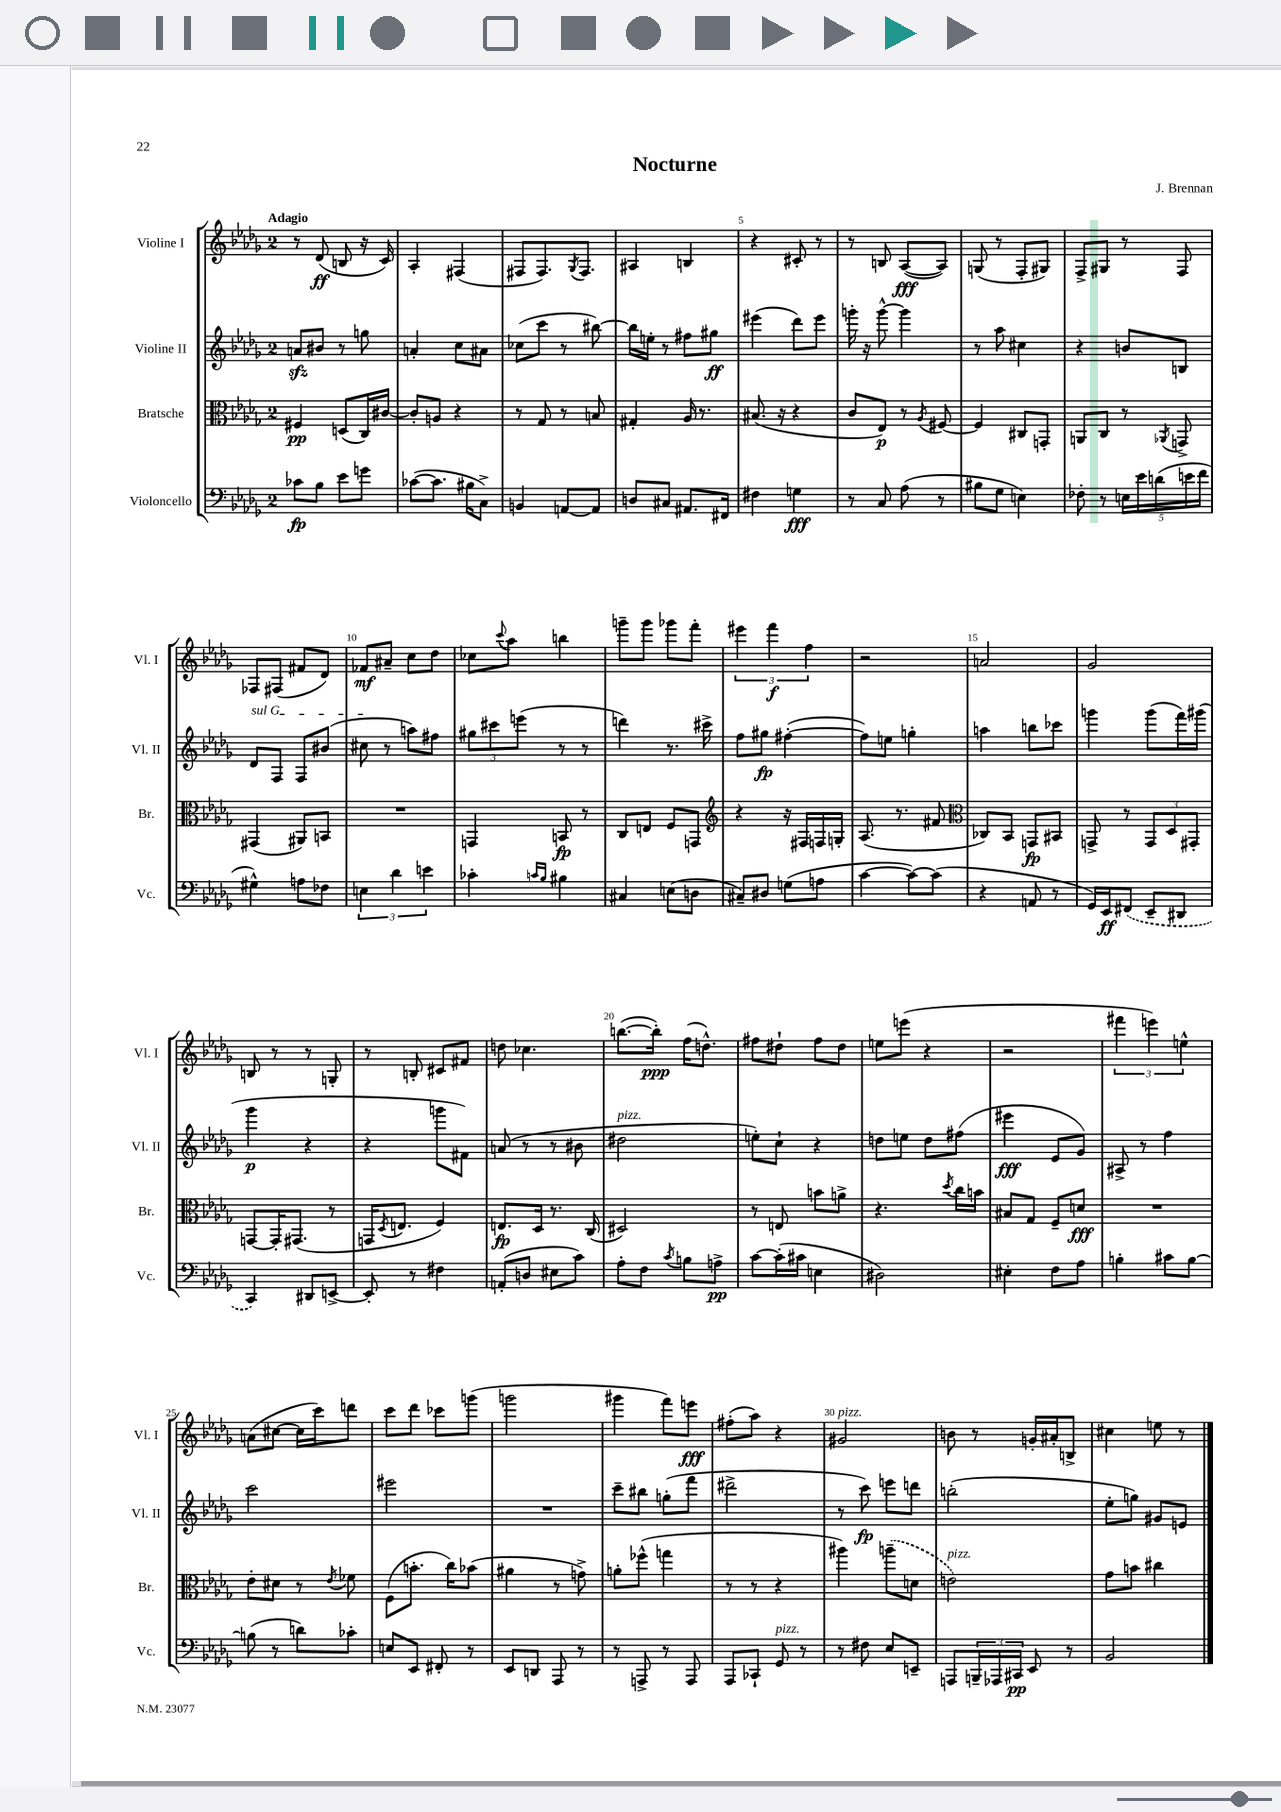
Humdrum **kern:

**kern	**dynam	**kern	**dynam	**kern	**dynam	**kern	**dynam
*part4	*part4	*part3	*part3	*part2	*part2	*part1	*part1
*staff4	*staff4	*staff3	*staff3	*staff2	*staff2	*staff1	*staff1
*I"Violoncello	*	*I"Bratsche	*	*I"Violine II	*	*I"Violine I	*
*I'Vc.	*	*I'Br.	*	*I'Vl. II	*	*I'Vl. I	*
*clefF4	*	*clefC3	*	*clefG2	*	*clefG2	*
*k[b-e-a-d-g-]	*	*k[b-e-a-d-g-]	*	*k[b-e-a-d-g-]	*	*k[b-e-a-d-g-]	*
*M2/4	*	*M2/4	*	*M2/4	*	*M2/4	*
=1	=1	=1	=1	=1	=1	=1	=1
!	!	!	!	!	!	!LO:TX:a:B:t=Adagio	!
8c-X\L	fp	4F#X/	pp	8anzz/L	.	8r	.
8B-\J	.	.	.	8b#X/J	.	(8d-/	ff
8e-\L	.	(8Dn/L	.	8r	.	8Bn/	.
8gn\J	.	16C/L)	.	8ggn\	.	16r	.
.	.	[16c#X/JJ	.	.	.	16c/)	.
=2	=2	=2	=2	=2	=2	=2	=2
([8c-X\L	.	8c#'/L]	.	4an'/	.	4A-'/	.
8.c-\J]	.	8An/J	.	.	.	.	.
.	.	4r	.	8cc\L	.	(4F#X/	.
16B#X\KL	.	.	.	.	.	.	.
8C^\J)	.	.	.	8a#X\J	.	.	.
=3	=3	=3	=3	=3	=3	=3	=3
4BBn/	.	8r	.	(8cc-X\L	.	8F#X/L	.
.	.	8G-/	.	8ccc\J	.	8.F#/)	.
[8AAn/L	.	8r	.	8r	.	.	.
.	.	.	.	.	.	8qG-/	.
.	.	.	.	.	.	8.F#/J	.
8AA/J]	.	8Bn/	.	[8bb#X\)	.	.	.
=4	=4	=4	=4	=4	=4	=4	=4
8Dn/L	.	4G#X'/	.	16bb#\LL]	.	4A#X/	.
.	.	.	.	16een'\JJ	.	.	.
8C#X/J	.	.	.	8r	.	.	.
8.AA#X/L	.	16A-/	.	8ff#X\L	.	4Bn/	.
.	.	8.r	.	.	.	.	.
.	.	.	.	8gg#X\J	ff	.	.
16FF#X/Jk	.	.	.	.	.	.	.
=5	=5	=5	=5	=5	=5	=5	=5
4F#X\	.	(8.B#X/	.	(4eee#X\	.	4r	.
.	.	16r	.	.	.	.	.
4Gn\	fff	4r	.	8ddd-\L)	.	8c#X'/	.
.	.	.	.	8eee#\J	.	8r	.
=6	=6	=6	=6	=6	=6	=6	=6
8r	.	8c/L	.	16gggn'\	.	8r	.
.	.	.	.	16r	.	.	.
8C/	.	8E-/J)	p	[8ggg^^\	.	8Bn/	.
(8A-\	.	8r	.	4ggg\]	.	([8A-/L	fff
.	.	8qA-/	.	.	.	.	.
8r	.	[8F#X/	.	.	.	8A-/J])	.
=7	=7	=7	=7	=7	=7	=7	=7
8B#X\L	.	4F#/]	.	8r	.	(8Gn/	.
8G-\J	.	.	.	8aa-\	.	8r	.
4En\)	.	8C#X/L	.	4cc#X\	.	8F'/L	.
.	.	8GGn'/J	.	.	.	8G#X/J)	.
=8	=8	=8	=8	=8	=8	=8	=8
8F-X'\	.	8AAn/L	.	4r	.	8F^/L	.
8r	.	8C/J	.	.	.	8G#X/J	.
20En\LL	.	8r	.	8bn/L	.	8r	.
20e-\	.	.	.	.	.	.	.
(20dn\	.	.	.	.	.	.	.
.	.	8qAA-X/	.	.	.	.	.
.	.	8GGn^/	.	8Bn/J	.	8F/	.
20en\	.	.	.	.	.	.	.
20f\JJ	.	.	.	.	.	.	.
!!LO:LB:g=z
=9	=9	=9	=9	=9	=9	=9	=9
!	!	!	!	!LO:TX:a:i:t=sul G	!	!	!
4G#X^^\)	.	(4GG#X/	.	8d-/L	.	8F-X/L	.
.	.	.	.	8F/J	.	(8F#X/J	.
8An\L	.	8AA#X/L)	.	8F/L	.	8f#X/L	.
8F-X\J	.	8BBn/J	.	(8b#X/J	.	8d-/J)	.
=10	=10	=10	=10	=10	=10	=10	=10
6En\	.	2r	.	8cc#X\	.	8f-X/L	mf
.	.	.	.	8r	.	8a#X~/J	.
6d-\	.	.	.	.	.	.	.
.	.	.	.	8aan\L)	.	8cc\L	.
6en\	.	.	.	.	.	.	.
.	.	.	.	8ff#X\J	.	8dd-\J	.
=11	=11	=11	=11	=11	=11	=11	=11
4c-X'\	.	4GGn/	.	12gg#X\L	.	8cc-X\L	.
.	.	.	.	12ccc#X\	.	.	.
.	.	.	.	.	.	8qqccc/	.
.	.	.	.	.	.	8aa-\J	.
.	.	.	.	(12eeen\J	.	.	.
16qqcn/LL	.	.	.	.	.	.	.
16qqB-/JJ	.	.	.	.	.	.	.
4B#X\	.	8BBn/	fp	8r	.	4bbn\	.
.	.	8r	.	8r	.	.	.
=12	=12	=12	=12	=12	=12	=12	=12
4C#X/	.	8C/L	.	4dddn\)	.	8gggn~\L	.
.	.	8En/J	.	.	.	8ggg\J	.
(8En\L	.	8F/L	.	8.r	.	8ggg-X\L	.
8Dn\J	.	8GGn/J	.	.	.	8fff'\J	.
.	.	.	.	16ccc#X^\	.	.	.
=13	=13	=13	=13	=13	=13	=13	=13
*	*	*clefG2	*	*	*	*	*
8C#X~/L)	.	4r	.	8ff\L	.	6eee#X\	.
8D#X/J	.	.	.	8gg#X\J	fp	.	.
.	.	.	.	.	.	6fff\	f
(8Gn\L	.	16r	.	([4ff#X'\	.	.	.
.	.	16F#X/LL	.	.	.	.	.
.	.	.	.	.	.	6ff\	.
8An\J	.	16Fn/	.	.	.	.	.
.	.	16Gn'/JJ	.	.	.	.	.
=14	=14	=14	=14	=14	=14	=14	=14
[4c\	.	(8.A-/	.	8ff#\L])	.	2r	.
.	.	.	.	8een\J	.	.	.
.	.	8.r	.	.	.	.	.
8c\L_)	.	.	.	4ggn'\	.	.	.
(8c\J]	.	8f#X/	.	.	.	.	.
=15	=15	=15	=15	=15	=15	=15	=15
*	*	*clefC3	*	*	*	*	*
4r	.	8C-X/L)	.	4aan\	.	2an/	.
.	.	8BB-/J	.	.	.	.	.
8AAn/	.	8GGn/L	fp	8bbn\L	.	.	.
8r	.	8BB#X/J	.	8ccc-X\J	.	.	.
=16	=16	=16	=16	=16	=16	=16	=16
16GG-/LL)	.	8GGn^/	.	4gggn\	.	2g-/	.
16EE-/J	ff	.	.	.	.	.	.
(8FF#X/J	.	8r	.	.	.	.	.
8EE-~/L	.	12GG/L	.	(8ggg\L	.	.	.
.	.	12D-/	.	.	.	.	.
8DD#X/J	.	.	.	16fff\L)	.	.	.
.	.	12GG#X'/J	.	.	.	.	.
.	.	.	.	(16ggg#X\JJ	.	.	.
!!LO:LB:g=z
=17	=17	=17	=17	=17	=17	=17	=17
4CC/)	.	[8GGn/L	.	4ggg-\	p	8Bn/	.
.	.	16GG'/K]	.	.	.	8r	.
.	.	(8.GG#X/J	.	.	.	.	.
8DD#X/L	.	.	.	4r	.	8r	.
[8EEn^/J	.	8r	.	.	.	8Gn'/	.
=18	=18	=18	=18	=18	=18	=18	=18
8EE'/]	.	16GGn/KL	.	4r	.	8r	.
.	.	8qD-/	.	.	.	.	.
.	.	8.En/J	.	.	.	.	.
8r	.	.	.	.	.	8Bn'/	.
4F#X\	.	4F/)	.	8gggn\L	.	8c#X/L	.
.	.	.	.	8f#X\J)	.	8f#X/J	.
=19	=19	=19	=19	=19	=19	=19	=19
(8AAn'/L	.	8.En/L	fp	(8an/	.	8ddn\	.
8Dn/J	.	.	.	8r	.	4.cc-X\	.
.	.	16D-/Jk	.	.	.	.	.
8E#X\L	.	8.r	.	8r	.	.	.
8c\J)	.	.	.	8b#X\	.	.	.
.	.	(16C/	.	.	.	.	.
=20	=20	=20	=20	=20	=20	=20	=20
!	!	!	!	!LO:TX:a:i:t=pizz.	!	!	!
8A-'\L	.	2D#X/)	.	2dd#X\	.	([8.bbn\L	.
8F\J	.	.	.	.	.	.	.
.	.	.	.	.	.	16bb'\Jk])	ppp
8qc/	.	.	.	.	.	.	.
8Bn\L	.	.	.	.	.	(16ff\KL	.
.	.	.	.	.	.	8.ddn^^\J)	.
8An^\J	pp	.	.	.	.	.	.
=21	=21	=21	=21	=21	=21	=21	=21
[8c\L	.	8r	.	8een'\L)	.	8ff#X\L	.
(16c'\L]	.	8En/	.	8cc`\J	.	8dd#X`\J	.
16c#X\JJ	.	.	.	.	.	.	.
4En\	.	8bn\L	.	4r	.	8ff#\L	.
.	.	8an^\J	.	.	.	8dd#\J	.
=22	=22	=22	=22	=22	=22	=22	=22
2D#X\)	.	4.r	.	8ddn\L	.	8een\L	.
.	.	.	.	8een\J	.	(8eeen\J	.
.	.	.	.	8dd\L	.	4r	.
.	.	8qdd-/	.	.	.	.	.
.	.	16cc\LL	.	(8ff#X\J	.	.	.
.	.	16bn\JJ	.	.	.	.	.
=23	=23	=23	=23	=23	=23	=23	=23
4E#X'\	.	8B#X/L	.	4eee#X\	fff	2r	.
.	.	8G-/J	.	.	.	.	.
8F\L	.	8F~/L	.	8e-/L	.	.	.
8A-\J	.	8dn/J	fff	8g-/J)	.	.	.
=24	=24	=24	=24	=24	=24	=24	=24
4Bn'\	.	2r	.	8A#X^/	.	6fff#X\	.
.	.	.	.	8r	.	.	.
.	.	.	.	.	.	6eeen\)	.
8c#X\L	.	.	.	4ff\	.	.	.
.	.	.	.	.	.	6een^^\	.
[8B\J	.	.	.	.	.	.	.
!!LO:LB:g=z
=25	=25	=25	=25	=25	=25	=25	=25
(8Bn\]	.	8e-'\L	.	2ccc\	.	(8an\L	.
8r	.	8d#X\J	.	.	.	[8cc#X\J	.
8dn\L)	.	8r	.	.	.	16cc#\LL]	.
.	.	.	.	.	.	16ccc\J)	.
.	.	8qe-/	.	.	.	.	.
8c-X'\J	.	8f-X\	.	.	.	8dddn\J	.
=26	=26	=26	=26	=26	=26	=26	=26
8En/L	.	(8F\L	.	2eee#X\	.	8ccc\L	.
8EE-/J	.	8.bn'\J	.	.	.	8ddd-\J	.
8FF#X'/	.	.	.	.	.	8ccc-X\L	.
.	.	16cc\KL)	.	.	.	.	.
8r	.	(8b-X\J	.	.	.	(8gggn\J	.
=27	=27	=27	=27	=27	=27	=27	=27
8EE-/L	.	4a#X\	.	2r	.	2gggn\	.
8DDn/J	.	.	.	.	.	.	.
8AAA-/	.	8r	.	.	.	.	.
8r	.	8gn^\)	.	.	.	.	.
=28	=28	=28	=28	=28	=28	=28	=28
8r	.	8an'\L	.	8ccc~\L	.	4ggg#X\	.
8AAAn^/	.	(8ff-X^^\J	.	8bb#X\J	.	.	.
8r	.	4ggn\	.	(8ggn'\L	.	8fff\L)	.
8AAA/	.	.	.	8fff\J	.	8eeen\J	fff
=29	=29	=29	=29	=29	=29	=29	=29
8AAA-/L	.	8r	.	2ddd#X^\	.	(8ff#X'\L	.
8CC-X`/J	.	8r	.	.	.	8aa-\J)	.
!LO:TX:a:i:t=pizz.	!	!	!	!	!	!	!
8GG-/	.	4r	.	.	.	4r	.
8r	.	.	.	.	.	.	.
=30	=30	=30	=30	=30	=30	=30	=30
!	!	!	!	!	!	!LO:TX:a:i:t=pizz.	!
8r	.	4aa#X\)	.	8r	.	2g#X/	.
8F#X\	.	.	.	8ccc\)	fp	.	.
8E-/L	.	(8aan~\L	.	8eeen\L	.	.	.
8EEn~/J	.	8dn\J	.	8dddn\J	.	.	.
=31	=31	=31	=31	=31	=31	=31	=31
!	!	!LO:TX:a:i:t=pizz.	!	!	!	!	!
8AAAn/L	.	2en\)	.	(2bbn'\	.	8bn\	.
24BBBn~/L	.	.	.	.	.	8r	.
24AAA-X/	.	.	.	.	.	.	.
24CC#X/JJ	pp	.	.	.	.	.	.
8EE-/	.	.	.	.	.	16gn'/LL	.
.	.	.	.	.	.	16a#X'/J	.
8r	.	.	.	.	.	8Bn^/J	.
=32	=32	=32	=32	=32	=32	=32	=32
2BB-/	.	8g-\L	.	8ee-'\L	.	4cc#X\	.
.	.	8bn\J	.	8ggn\J)	.	.	.
.	.	4cc#X\	.	8g#X/L	.	8een\	.
.	.	.	.	8en/J	.	8r	.
==	==	==	==	==	==	==	==
*-	*-	*-	*-	*-	*-	*-	*-
